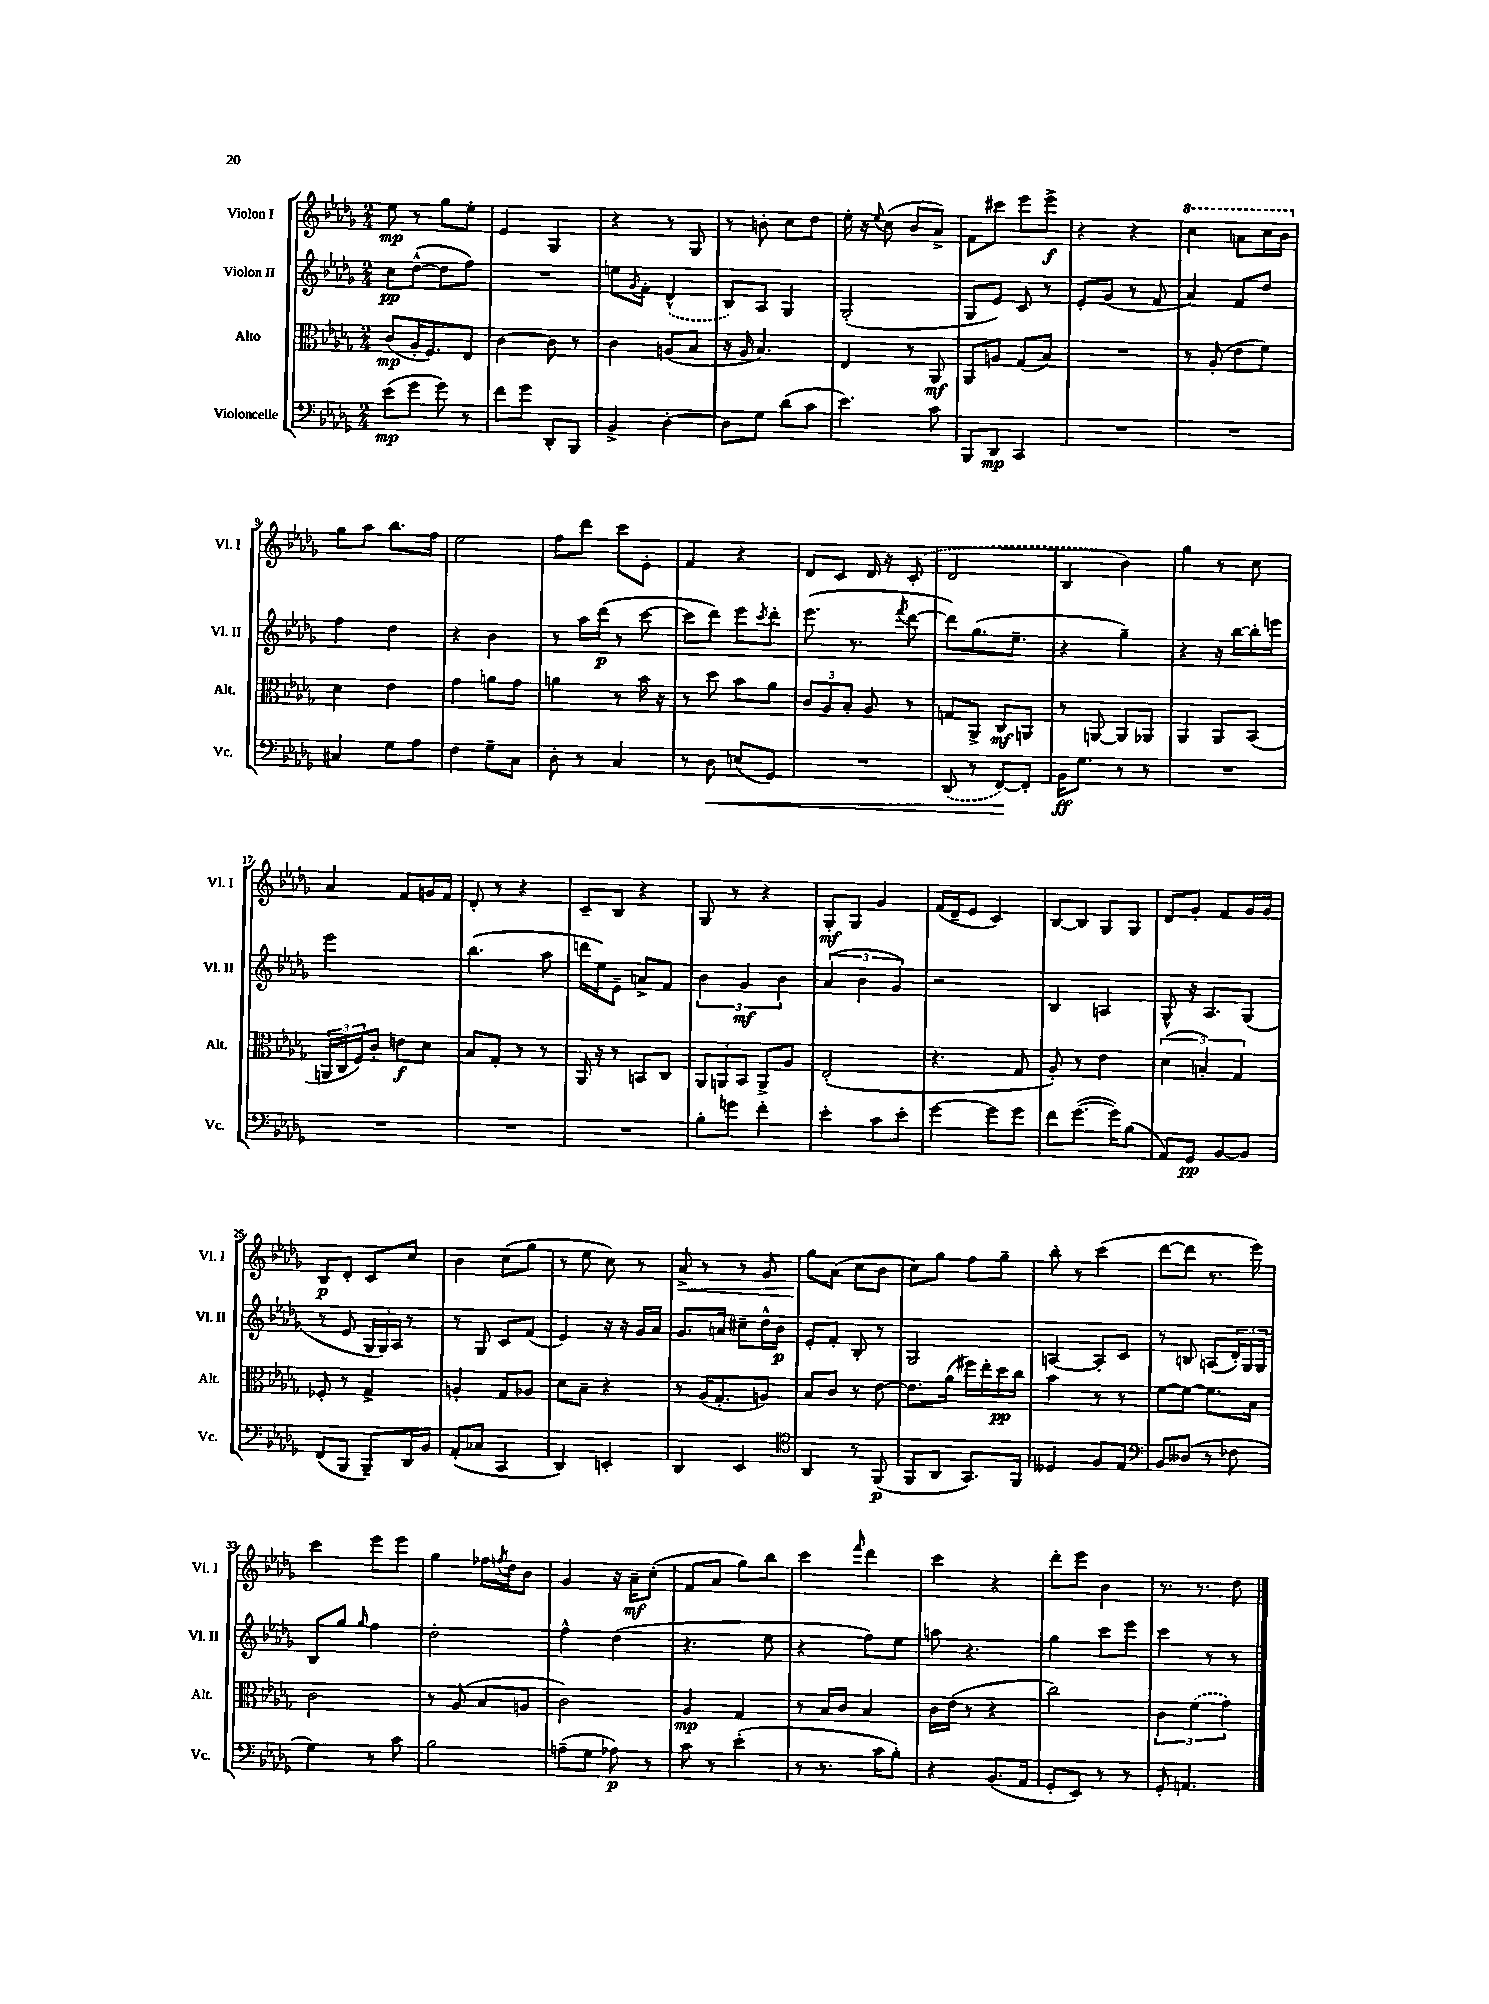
<<
\new StaffGroup <<
\new Staff = "s0" \with { instrumentName = "Violon I" shortInstrumentName = "Vl. I" } {
    \clef treble \key des \major \numericTimeSignature \time 2/4
    ees''8\mp r8 ges''8 ees''8-. |
    ees'4 ges4 |
    r4 r8 ges8 |
    r8 b'8-. c''8 des''8 |
    ees''16-. r16 \appoggiatura { ees''8 } c''8( bes'8 aes'8->) |
    f'8 cis'''8 ees'''8 ees'''8->\f |
    r4 r4 |
    \ottava #1 c'''4 a''8 c'''16 bes''16 \ottava #0 |
    ges''8 aes''8 bes''8. f''16 |
    ees''2 |
    f''8 des'''8 c'''8 ees'8-. |
    f'4 r4 |
    des'8 c'8 des'16 r16 \once \slurDashed c'8-.( |
    des'2 |
    bes4 bes'4) |
    ges''4 r8 c''8 |
    aes'4 f'8 g'16 f'16 |
    des'8-. r8 r4 |
    c'8-- bes8 r4 |
    ges8 r8 r4 |
    ges8-.\mf ges8 ges'4 |
    f'16( des'16-- ees'8 c'4) |
    bes8~ bes8 ges8 ges8 |
    des'8 ges'8-. f'8 ges'16 ges'16 |
    bes8\p des'8-. c'8 c''8 |
    bes'4 c''8( ges''8 |
    r8 ees''8 c''8) r8 |
    aes'8->\< r8 r8 ges'8 |
    ges''8\! aes'8( c''8 bes'8 |
    c''8) ges''8 f''8 ges''8-- |
    bes''8-. r8 c'''4( |
    des'''8~ des'''8 r8. ees'''16) |
    c'''4 ees'''8 ees'''8 |
    ges''4 fes''16 \acciaccatura { f''8 } des''16 bes'8 |
    ges'4 r16 aes'16--\mf c''8-.( |
    f'8 aes'8 ges''8) bes''8 |
    c'''4 \grace { f'''16 } des'''4 |
    c'''4 r4 |
    des'''8-. ees'''8 bes'4 |
    r8. r8. des''8 \bar "|." |
}
\new Staff = "s1" \with { instrumentName = "Violon II" shortInstrumentName = "Vl. II" } {
    \clef treble \key des \major \numericTimeSignature \time 2/4
    c''8\pp des''8~-^( des''8 f''8) |
    R2 |
    e''8 \acciaccatura { ges'8 } f'8-. \once \slurDashed des'4-^( |
    bes8) aes8 ges4 |
    ges2-.( |
    ges8 ees'8) c'8 r8 |
    ees'8-. ges'8( r8 f'8 |
    aes'4) f'8 des''8 |
    f''4 des''4 |
    r4 bes'4 |
    r8 aes''16 des'''16\p( r8 c'''8~ |
    c'''8 des'''8) ees'''8 \acciaccatura { c'''8 } des'''8-. |
    ees'''8.( r8. \acciaccatura { f'''8 } des'''8~ |
    des'''8) ges''8.( ees''8.-- |
    r4 ges''4--) |
    r4 r16 bes''16~ bes''16-. e'''16 |
    ees'''2 |
    bes''4.( aes''8 |
    d'''16 ees''16) ees'8-- a'8-> f'8 |
    \tuplet 3/2 { bes'4 ges'4\mf bes'4 } |
    \tuplet 3/2 { aes'4( bes'4 ges'4) } |
    r2 |
    bes4 a4 |
    ges8-^ r16 aes8. ges8( |
    r8 ees'8 \tuplet 3/2 { ges16 ges16) aes16 } r8 |
    r8 ges8 c'8 f'8( |
    ees'4) r16 r16 ges'16 aes'16 |
    ges'8. a'16 cis''8-- des''16-^ bes'16\p |
    ees'8-. f'8-. bes8-. r8 |
    ges2 |
    a4~ a8-. c'8 |
    r8 b8 a8( \tuplet 3/2 { des'16-.) ges16 ges16 } |
    bes8 ges''8 \grace { ges''16 } f''4 |
    des''2-. |
    f''4-^ des''4( |
    r4. ees''8 |
    r4 f''8) ees''8 |
    a''8 r4. |
    ges''4 c'''8 ees'''8 |
    c'''4 r8 r8 \bar "|." |
}
\new Staff = "s2" \with { instrumentName = "Alto" shortInstrumentName = "Alt." } {
    \clef alto \key des \major \numericTimeSignature \time 2/4
    c'8\mp( aes16-. f8.) ees8 |
    c'4~ c'8 r8 |
    c'4 a8( bes8 |
    r16 aes16 bes4.) |
    ees4 r8 aes,8\mf |
    aes,8 a8 ges8( bes8) |
    R2 |
    r8 aes8-.( ees'8 f'8) |
    des'4 ees'4 |
    ges'4 a'8 ges'8 |
    a'4 r8 bes'16 r16 |
    r8 des''8 bes'8 aes'8 |
    \tuplet 3/2 { c'8 aes8 bes8-. } aes8 r8 |
    g8 aes,8-> c8\mf a,8 |
    r8 a,8~ a,8 aes,8 |
    aes,4 aes,8 bes,8( |
    \tuplet 3/2 { a,16 c16 f16) } c'8-. e'8\f des'8 |
    bes8 ges8-. r8 r8 |
    aes,16 r16 r8 b,8 c8 |
    \tuplet 3/2 { aes,8 a,8 bes,8 } a,8-> aes8 |
    ees2-.( |
    r4. ges8 |
    aes8-.) r8 ees'4 |
    \tuplet 3/2 { des'4( b4-.) ges4 } |
    fes8-. r8 ges4-> |
    a4-. ges8 aes8 |
    des'8 bes8-- r4 |
    r8 aes16( ges8.-. a8) |
    bes8 c'8 r8 ees'8~ |
    ees'8. aes'16( fis''16) ees''16-. des''16\pp c''16 |
    bes'4 r8 r8 |
    f'8~ f'8~ f'8. bes16 |
    c'2 |
    r8 aes8( bes8 a8 |
    c'2) |
    aes4\mp ges4 |
    r8 bes16 c'16 bes4 |
    c'16 ees'16( r8 r4 |
    c''2) |
    \tuplet 3/2 { c'4 \once \slurDashed f'4( ges'4) } \bar "|." |
}
\new Staff = "s3" \with { instrumentName = "Violoncelle" shortInstrumentName = "Vc." } {
    \clef bass \key des \major \numericTimeSignature \time 2/4
    ees'8\mp( ges'8 ges'8) r8 |
    f'8 ges'8 des,8-. bes,,8 |
    bes,4-> des4~-. |
    des8 ges8 des'8( c'8 |
    ees'4.) c'8 |
    bes,,8 des,8\mp c,4 |
    R2 |
    R2 |
    cis4 ges8 aes8 |
    f4 ges8-- c8 |
    des8-. r8 c4 |
    r8 des8\< e8( ges,8) |
    R2 |
    \once \slurDashed des,8( r8 f,8~\!) f,8-. |
    bes,16\ff ges8. r8 r8 |
    R2 |
    R2 |
    R2 |
    R2 |
    bes8-. g'8 f'4-. |
    ees'4-. c'8 ees'8-. |
    ges'4~ ges'8 ges'8 |
    f'8 ges'8.~( ges'16) bes8( |
    aes,8) ges,8\pp bes,8~ bes,8 |
    f,8( bes,,8 bes,,8--) des,16 bes,16 |
    aes,8-.( ces8 c,4 |
    des,4) e,4-. |
    des,4 ees,4 |
    \clef tenor aes,4 r8 f,8\p( |
    f,8 aes,8 ges,8.) f,16 |
    deses4 f8 ees8 |
    \clef bass bes,8 deses8( r8 fes8 |
    ges4) r8 c'8 |
    bes2 |
    a8--( ges8 aes8\p) r8 |
    c'8 r8 ees'4-.( |
    r8 r8. c'16 bes8-.) |
    r4 bes,8.( aes,16 |
    ges,8-. ees,8) r8 r8 |
    ges,8-. a,4. \bar "|." |
}
>>
>>
